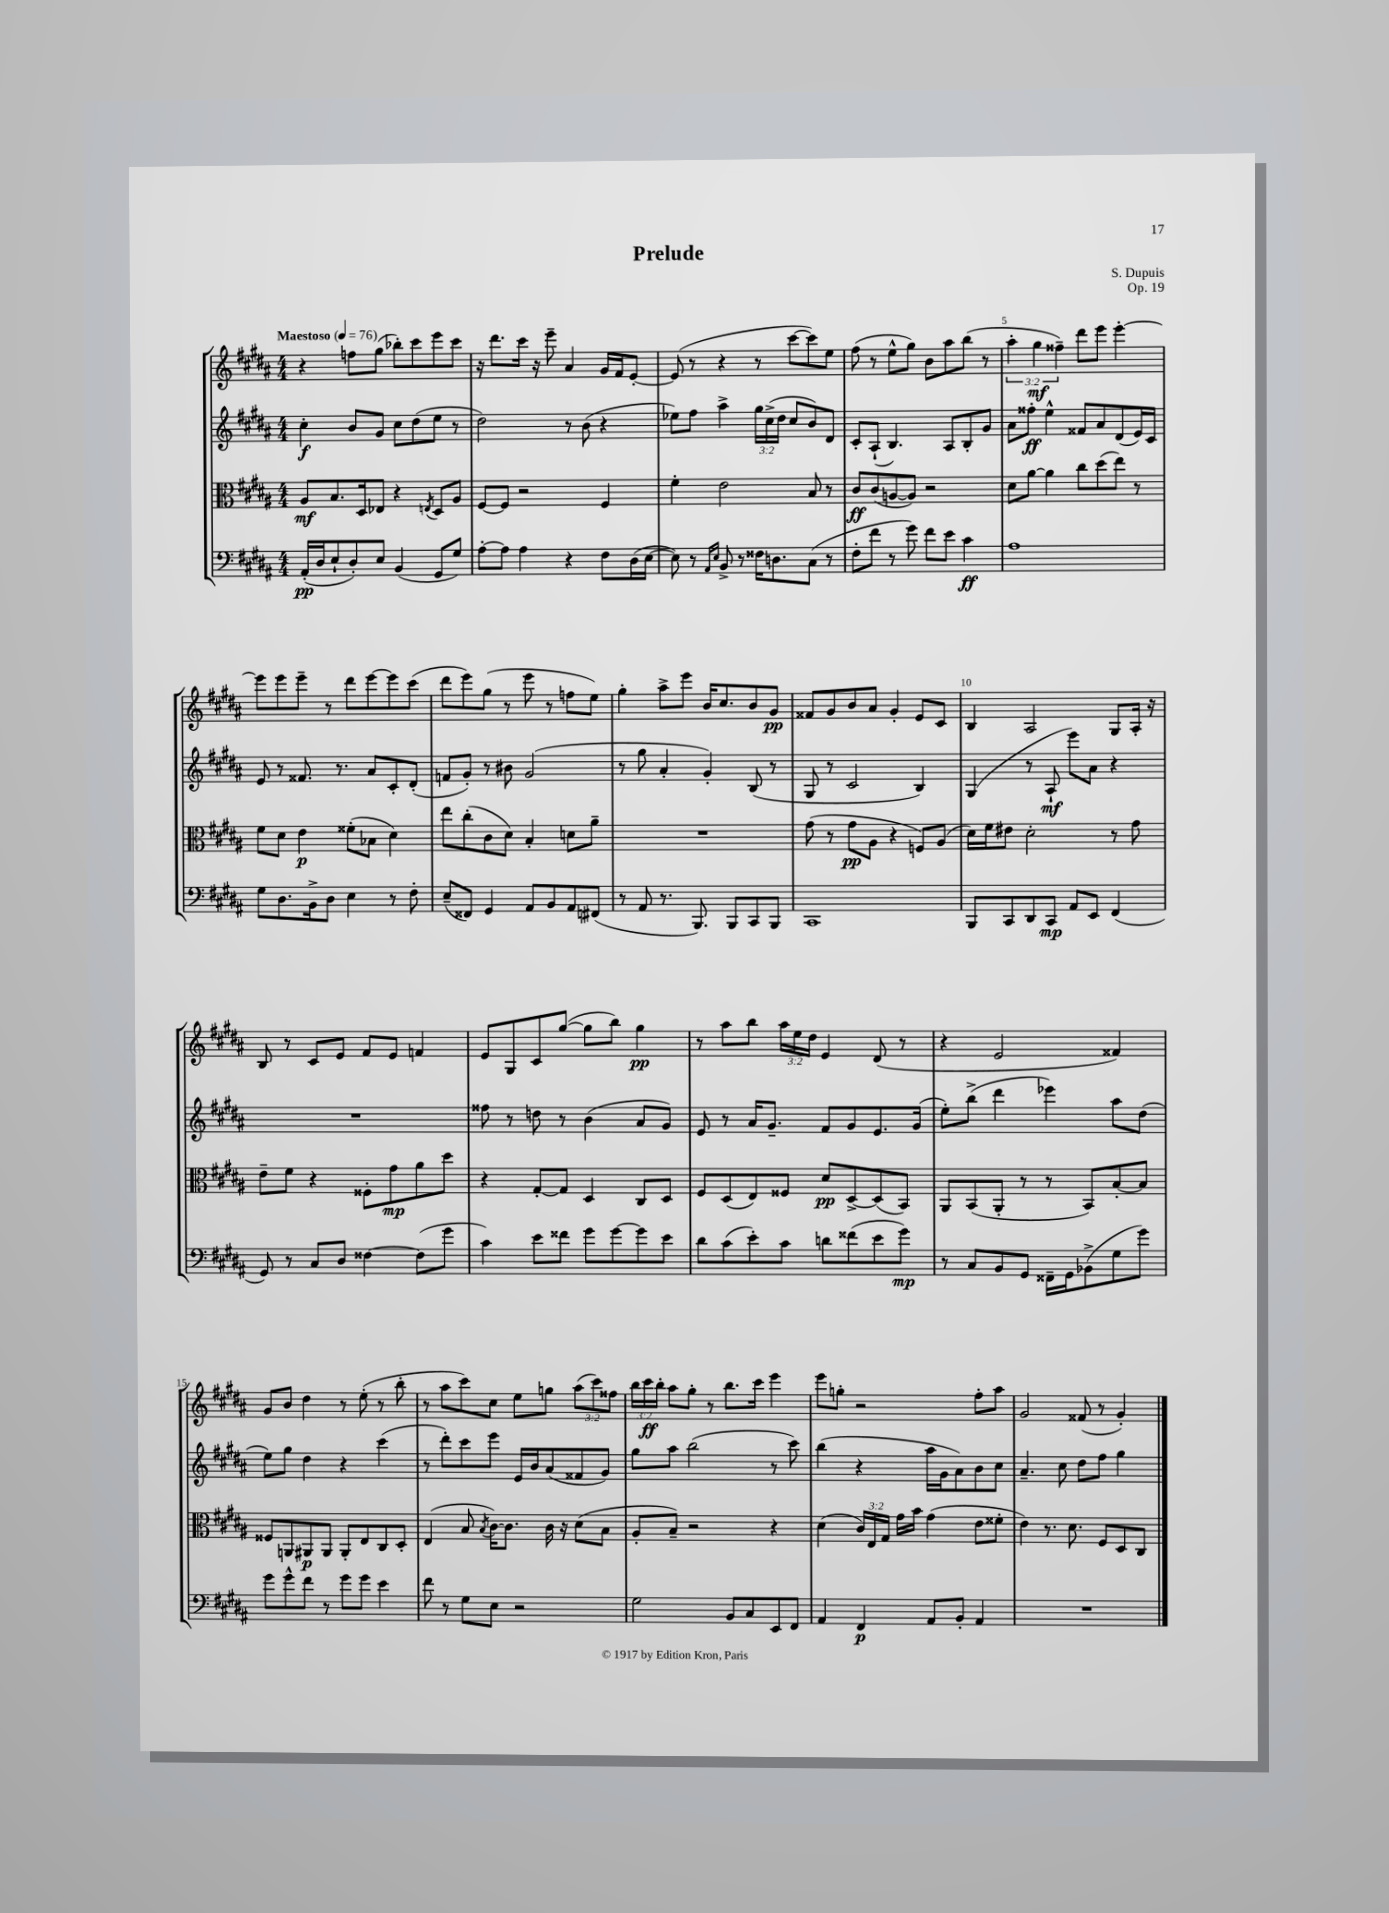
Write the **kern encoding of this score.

**kern	**kern	**kern	**kern
*staff4	*staff3	*staff2	*staff1
*clefF4	*clefC3	*clefG2	*clefG2
*k[f#c#g#d#a#]	*k[f#c#g#d#a#]	*k[f#c#g#d#a#]	*k[f#c#g#d#a#]
*M4/4	*M4/4	*M4/4	*M4/4
*MM76	*MM76	*MM76	*MM76
(16AA#'	8A#	4cc#'	4r
16D#	.	.	.
8E`	8.B	.	.
8D#')	.	8b	8ff
.	16D#	.	.
8E	8E-	8g#	(8gg#
(4BB	4r	8cc#	8bb-')
.	.	(8dd#	8ccc#
.	8qE	.	.
8GG#	8D#	8ee	8eee
8G#)	8A#	8r	8ccc#
=	=	=	=
[8A#'	[8F#	2dd#)	16r
.	.	.	8.ddd#
8A#]	8F#]	.	.
4A#	2r	.	16ccc#
.	.	.	16r
.	.	.	8eee~
4r	.	8r	4a#
.	.	(8b	.
8F#	4F#	4r	16g#
.	.	.	16f#
(16D#	.	.	[8e'
[16E	.	.	.
=	=	=	=
8E])	4f#'	8ee-)	(8e]
8r	.	8ff#	8r
16qqAA#	.	.	.
16qqE	.	.	.
8BB^	2e	4aa#^	4r
8r	.	.	.
16F##	.	24gg#	8r
.	.	(24cc#^	.
8.D	.	.	.
.	.	24dd#	.
.	.	8cc#	[8ccc#
(8C#	8B	8b)	8ccc#])
8r	8r	8d#	8ee
=	=	=	=
8F#'	8c#	8c#'	(8ff#
8f#	(8c#	(8A#`	8r
8r	[8A	4.B)	8ee^^
8g#)	8A])	.	8gg#)
8f#	2r	.	8b
8e	.	8A#	8aa#
4c#	.	8B'	(8bb
.	.	8g#	8r
=	=	=	=
1A#	8d#	8a#	6aa#'
.	[8a#	8ff##'	.
.	.	.	6gg#
.	4a#]	4ee^^	.
.	.	.	6ff##~)
.	8cc#	8f##	8ddd#
.	(8dd#	8a#	8eee
.	8ee)	(8d#	[4eee'
.	8r	16e)	.
.	.	16c#	.
=	=	=	=
8G#	8f#	8e	8eee]
8.D#	8d#	8r	8eee
.	4e	8.f##	8eee~
16BB^	.	.	.
8D#	.	.	8r
.	.	8.r	.
4E	(8f##'	.	8ddd#
.	8B-	8a#	[8eee
8r	4d#)	8c#'	8eee]
8F#'	.	(8d#'	(8ccc#
=	=	=	=
(8E~	8ee	8f	8ddd#
8FF##)	(8cc#'	8g#')	8eee)
4GG#	8c#	8r	(8gg#
.	8d#)	8b#	8r
8AA#	4B'	(2g#	8eee
8BB	.	.	8r
8AA#	8d	.	8ff
(8FF#	8a#~	.	8ee)
=	=	=	=
8r	1r	8r	4gg#'
8AA#	.	8gg#	.
8.r	.	4a#'	8aa#^
.	.	.	8eee
8.BBB)	.	.	.
.	.	4g#')	16b
.	.	.	8.cc#
8BBB	.	.	.
8CC#	.	(8B	8b
8BBB	.	8r	8g#
=	=	=	=
1CC#	(8g#	8G#	8f##
.	8r	8r	8g#
.	8g#	2c#	8b
.	8A#	.	8a#
.	4r	.	4g#'
.	8F)	4B)	8e
.	(8A#	.	8c#
=	=	=	=
8BBB	16d#)	(4G#	4B
.	16f#	.	.
8CC#	8e#	.	.
8DD#	2d#'	8r	2A#
8CC#	.	8A#`	.
8AA#	.	8eee)	.
8EE	.	8a#	.
(4FF#	8r	4r	8G#
.	8g#	.	16A#'
.	.	.	16r
=	=	=	=
8GG#)	8e~	1r	8B
8r	8f#	.	8r
8C#	4r	.	8c#
8D#	.	.	8e
[4F##	8F##'	.	8f#
.	8g#	.	8e
(8F##]	8a#	.	4f
8g#	8dd#	.	.
=	=	=	=
4c#)	4r	8ff##	8e
.	.	8r	8G#
8e	[8G#'	8dd	8c#
8f##	8G#]	8r	([8gg#
8g#	4D#	(4b	8gg#]
[8g#	.	.	8bb)
8g#]	8C#	8a#	4gg#
8e	8D#	8g#)	.
=	=	=	=
8d#	8F#	8e	8r
(8c#	(8D#	8r	8aa#
8e')	8E)	16a#	8bb
.	.	8.g#~	.
8c#	8F##	.	24aa#
.	.	.	24ee
.	.	.	24dd#
8d	8d#	8f#	4e
(8f##	[8D#^	8g#	.
8e	(8D#]	8.e	(8d#
8g#)	8BB)	.	8r
.	.	(16g#	.
=	=	=	=
8r	8AA#	8ee')	4r
8C#	(8BB	(8bb^	.
8BB	8AA#'	4ddd#	2e
8GG#	8r	.	.
16FF##~	8r	4eee-)	.
16GG#	.	.	.
(8BB-^	8BB)	.	.
8G#	[8B'	8aa#	4f##)
8g#)	8B]	(8dd#	.
=	=	=	=
8g#	8F##	8ee)	8g#
8g#^^	8AA	8gg#	8b
8f#	8AA#	4dd#	4dd#
8r	8AA#	.	.
8g#	8AA#'	4r	8r
8g#	8E	.	(8ee'
4e	8C#	(4ccc#	8r
.	8D#'	.	8bb'
=	=	=	=
8f#	(4E	8r	8r
8r	.	8ddd#')	8aa#
8G#	8B	8ccc#	8ccc#)
.	8qB	.	.
8E	[16c#)	8eee	8cc#
.	8.c#]	.	.
2r	.	16e	8ee
.	.	16b	.
.	16c#	(8a#	8gg
.	16r	.	.
.	(8d#	8f##	(12aa#
.	.	.	12ccc#)
.	8B	8g#)	.
.	.	.	12ff##
=	=	=	=
2G#	8A#'	8gg#	24bb
.	.	.	24ccc#
.	.	.	24bb'
.	8B~)	8aa#	8aa#
.	2r	(2bb	8gg#'
.	.	.	8r
8BB	.	.	8.bb
8C#	.	.	.
.	.	.	16ccc#
8EE	4r	8r	4eee
8FF#	.	8ccc#)	.
=	=	=	=
4AA#	(4d#	(4bb	8eee
.	.	.	8gg'
4FF#	24c#)	4r	2r
.	24E	.	.
.	24G#	.	.
.	16g#	.	.
.	16b	.	.
8AA#	(4g#	16aa#	.
.	.	16g#	.
8BB'	.	8a#)	.
4AA#	8e	8b	8ff#'
.	8f##'	8cc#	8aa#
=	=	=	=
1r	4e)	4.a#~	2g#
.	8.r	.	.
.	.	8cc#	.
.	8.d#	.	.
.	.	8dd#	(8f##
.	8F#	8ff#	8r
.	8D#	4gg#	4g#')
.	8C#	.	.
==	==	==	==
*-	*-	*-	*-
